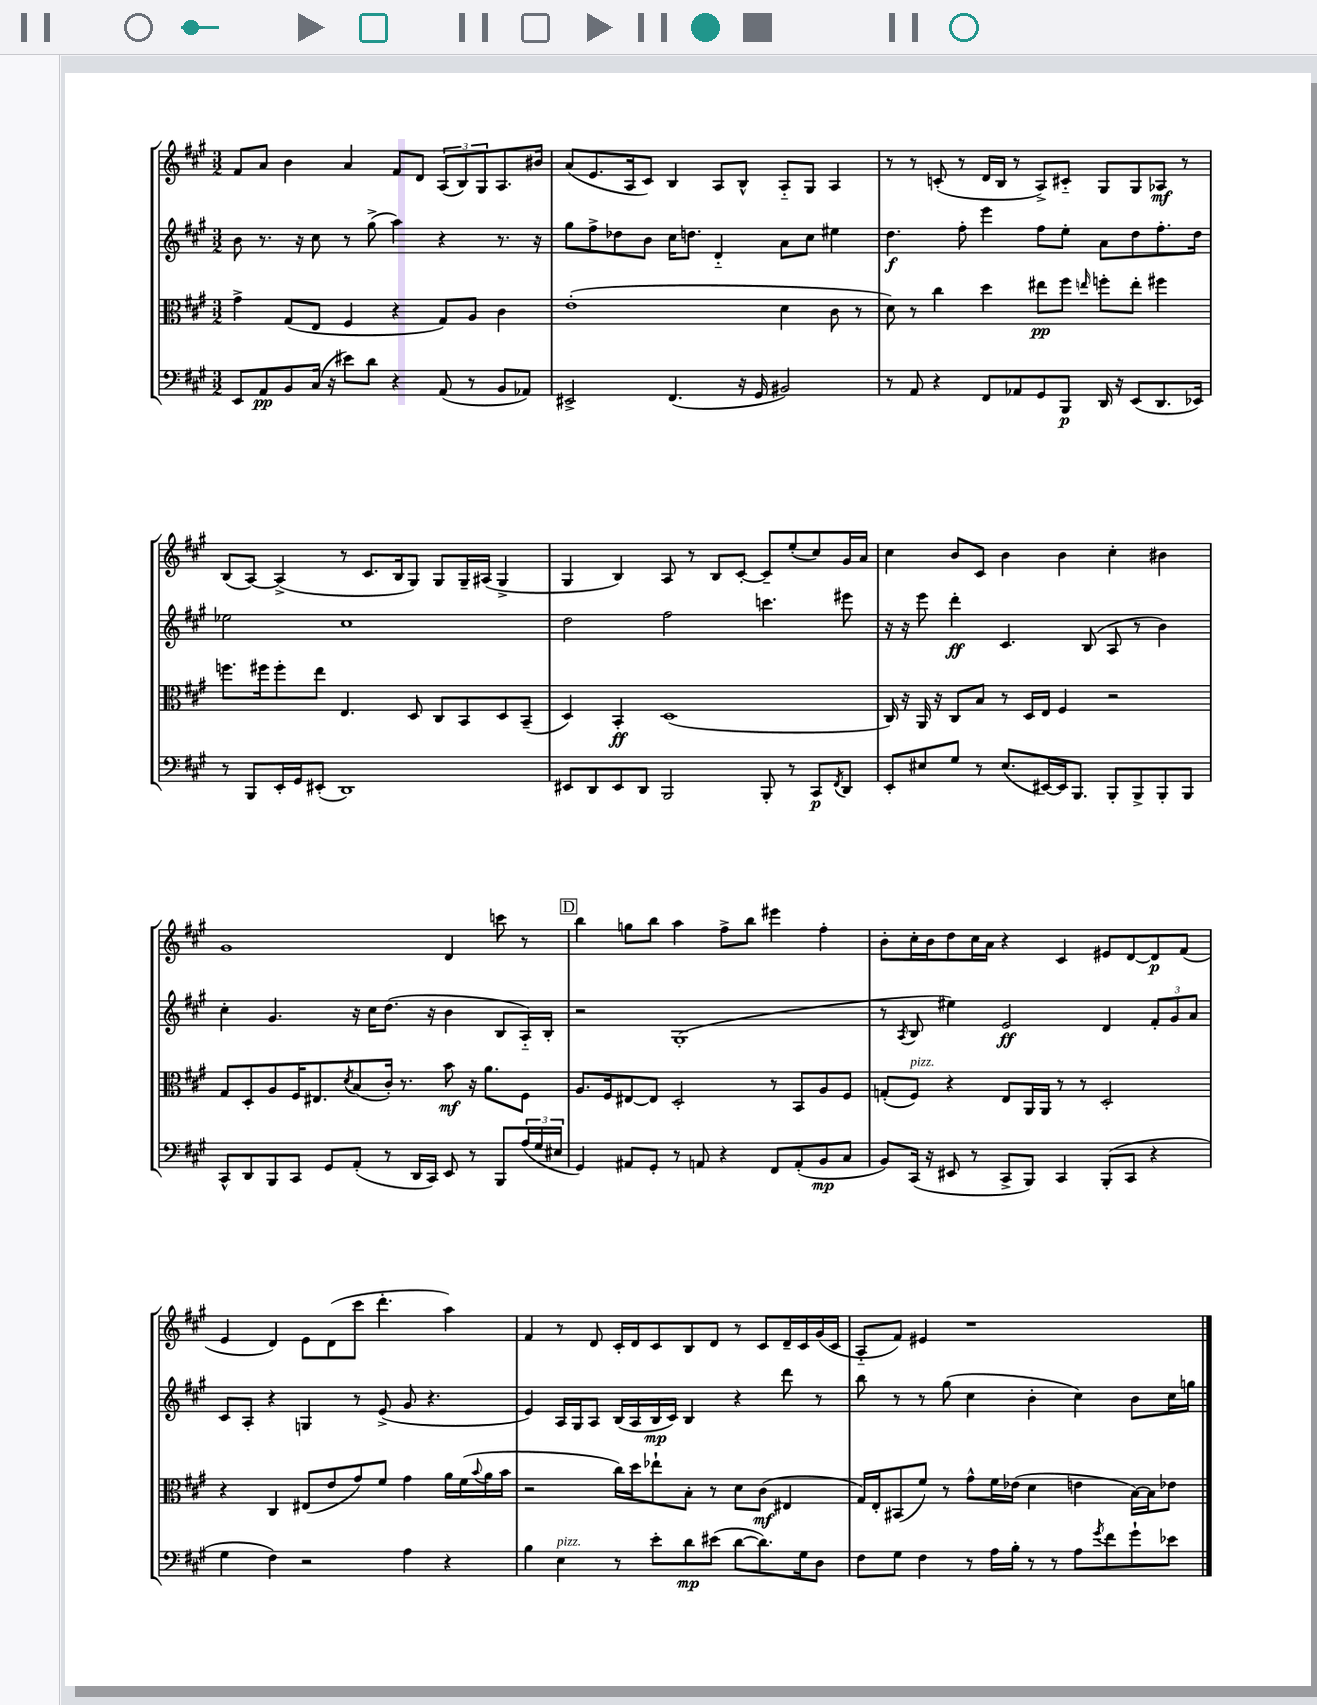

**kern	**kern	**kern	**kern
*staff4	*staff3	*staff2	*staff1
*clefF4	*clefC3	*clefG2	*clefG2
*k[f#c#g#]	*k[f#c#g#]	*k[f#c#g#]	*k[f#c#g#]
*M3/2	*M3/2	*M3/2	*M3/2
8EE/L	4g#^\	8b\	8f#/L
8AA/	.	8.r	8a/J
8BB/	(8G#/L	.	4b\
.	.	16r	.
(16C#/Jk	8E/J	8cc#\	.
16r	.	.	.
8e#\L)	4F#/	8r	4a/
8d\J	.	(8gg#^\	.
4r	4r	4aa\)	8f#/L
.	.	.	8d/J
(8AA/	8G#/L)	4r	(12A/L
.	.	.	12B/)
8r	8A/J	.	.
.	.	.	12G#/
8BB/L	4c#\	8.r	8.A/
8AA-/J)	.	.	.
.	.	16r	16b#/Jk
=	=	=	=
2EE#^/	(1e'	8gg#\L	(8a/L
.	.	8ff#^\	8.e/
.	.	8dd-\	.
.	.	.	16A/k
.	.	8b\J	8c#/J)
(4.FF#/	.	16cc#\LK	4B/
.	.	8.dd\J	.
.	.	4d'~/	8A/L
16r	.	.	8B^^/J
16GG#/	.	.	.
2BB#/)	4d\	8a\L	8A'~/L
.	.	8cc#\J	8G#/J
.	8c#\	4ee#\	4A/
.	8r	.	.
=	=	=	=
8r	8d\)	4.dd\	8r
8AA/	8r	.	8r
4r	4cc#\	.	(8c'/
.	.	8ff#'\	8r
8FF#/L	4dd\	4eee\	16d/LL
.	.	.	16B/JJ
8AA-/	.	.	8r
8GG#/	8ee#\L	8ff#\L	8A^/L)
8BBB/J	8ff#\J	8ee'\J	8c#'~/J
.	16qqee/	.	.
16DD/	8ff'\L	8a\L	8G#/L
16r	.	.	.
(8EE/L	8ee'\J	8dd\	8G#/
8.DD/	4ff#\	8.ff#'\	8A-/J
.	.	.	8r
16EE-/Jk)	.	16dd\Jk	.
=	=	=	=
8r	8.ff\L	2ee-\	(8B/L
8BBB/L	.	.	[8A/J)
.	16ff#\k	.	.
16EE'/L	8ff#'\	.	(4A^/]
16GG#/J	.	.	.
(8EE#'/J	8ee\J	.	.
1DD)	4.E/	1cc#	8r
.	.	.	8.c#/L
.	.	.	16B/k
.	8D/	.	8G#/J)
.	8C#/L	.	8G#/L
.	8BB/	.	16G#~/L
.	.	.	(16A#/JJ
.	8D/	.	4G#^/
.	(8BB~/J	.	.
=	=	=	=
8EE#/L	4D/)	2dd\	4G#/
8DD/	.	.	.
8EE#/	4BB'/	.	4B/)
8DD/J	.	.	.
2BBB/	(1D	2ff#\	8A/
.	.	.	8r
.	.	.	8B/L
.	.	.	[8c#'/J
8BBB'/	.	4.ccc\	8c#~/]L
8r	.	.	(8ee'/
8CC#/L	.	.	8cc#/)
8qFF#/	.	.	.
8DD/J	.	8eee#\	16g#/L
.	.	.	16a/JJ
=	=	=	=
8EE'/L	16C#/)	16r	4cc#\
.	16r	16r	.
8E#/	16AA/	8eee\	.
.	16r	.	.
8G#/J	8C#/L	4ddd'\	8b/L
8r	8B/J	.	8c#/J
(8.E#/L	8r	4.c#/	4b\
.	16D/LL	.	.
[16EE#/L)	16E/JJ	.	.
16EE#/]J	4F#/	.	4b\
8.BBB/J	.	.	.
.	.	(8B/	.
8BBB'/L	2r	8A/	4cc#'\
8BBB^/	.	8r	.
8BBB'/	.	4b\)	4b#\
8BBB/J	.	.	.
=	=	=	=
8CC#^^/L	8G#/L	4cc#'\	1g#
8DD/	8D'/	.	.
8BBB/	8A/	4.g#/	.
8CC#/J	16F#/K	.	.
.	8.E#/	.	.
8GG#/L	.	.	.
.	8qd/	.	.
(8AA'/J	(8B/	16r	.
.	.	16cc#\LK	.
8r	16c#'/Jk)	(8.dd\J	.
.	8.r	.	.
16DD/LL	.	.	.
16CC#/JJ)	.	16r	.
8EE/	8b\	4b\	4d/
8r	16r	.	.
.	8.a\L	.	.
8BBB/L	.	8B/L	8ccc\
(24A/L	8F#\J	16A'~/L)	8r
24G#/	.	.	.
.	.	16B'/JJ	.
24E#/JJ	.	.	.
=	=	=	=
4GG#/)	8.A/L	2r	4bb\
.	16F#/k	.	.
8AA#/L	[8E#/	.	8gg\L
8GG#'/J	8E#/]J	.	8bb\J
8r	2D'/	(1G#'	4aa\
8AA/	.	.	.
4r	.	.	8ff#^\L
.	.	.	8bb\J
8FF#/L	8r	.	4eee#\
(8AA'/	8BB/L	.	.
8BB/	8A/	.	4ff#'\
8C#/J	8F#/J	.	.
=	=	=	=
8BB/L)	(8G'/L	8r	8b'\L
.	.	8qA/	.
(16CC#/Jk	8F#/J)	8B/	16cc#'\L
16r	.	.	16b\J
8EE#/	4r	4ee#\)	8dd\
8r	.	.	16cc#\L
.	.	.	16a\JJ
8CC#^/L	8E/L	2e/	4r
8BBB/J)	16AA/L	.	.
.	16AA/JJ	.	.
4CC#/	8r	.	4c#/
.	8r	.	.
(8BBB'/L	2D'/	4d/	8e#/L
8CC#/J	.	.	[8d/
4r	.	12f#'/L	8d/]
.	.	12g#/	.
.	.	.	(8f#/J
.	.	12a/J	.
=	=	=	=
4G#\	4r	8c#/L	4e/
.	.	8A'/J	.
4F#\)	4C#/	4r	4d/)
2r	(8E#/L	4G/	8e\L
.	8e/	.	(8d\
.	8g#/)	8r	8ccc#\J
.	8f#/J	(8e^/	4.ddd'\
4A\	4g#\	8g#/	.
.	.	4.r	.
4r	16a\LL	.	4aa\)
.	(16f#\	.	.
.	8qqb/	.	.
.	16a\	.	.
.	16b\JJ	.	.
=	=	=	=
4B\	2r	4e/)	4f#/
4E\	.	16A/LL	8r
.	.	16G#/J	.
.	.	8A/J	8d/
8r	16cc#\LL)	(16B/LL	16c#'/LL
.	16dd\J	16A/	16d/J
8e'\L	8ee-`\	16B/	8c#/
.	.	16c#/JJ)	.
8d\	8B'\J	4B/	8B/
(8e#\J	8r	.	8d/J
[8d\L	8d\L	4r	8r
8.d\])	(8c#\J	.	8c#/L
.	4E#/	8ddd\	16d~/L
16G#\k	.	.	16c#/
8D\J	.	8r	(16g#/
.	.	.	16c#/JJ
=	=	=	=
8F#\L	16G#/LL)	8bb\	8A'~/L
.	16E'/J	.	.
8G#\J	(8BB#/	8r	8f#/J)
4F#\	8f#/J)	8r	4e#/
.	8r	(8gg#\	.
8r	8g#^^\L	4cc#\	1r
16A\LL	16f#\L	.	.
16B'\JJ	(16e-\JJ	.	.
8r	4d\	4b'\	.
8r	.	.	.
8A\L	4e\	4cc#\)	.
8qg#/	.	.	.
8f#\	.	.	.
8g#`\	[16B\LL)	8b\L	.
.	16B\]J	.	.
8e-\J	8e-\J	16cc#\L	.
.	.	16gg\JJ	.
==	==	==	==
*-	*-	*-	*-
